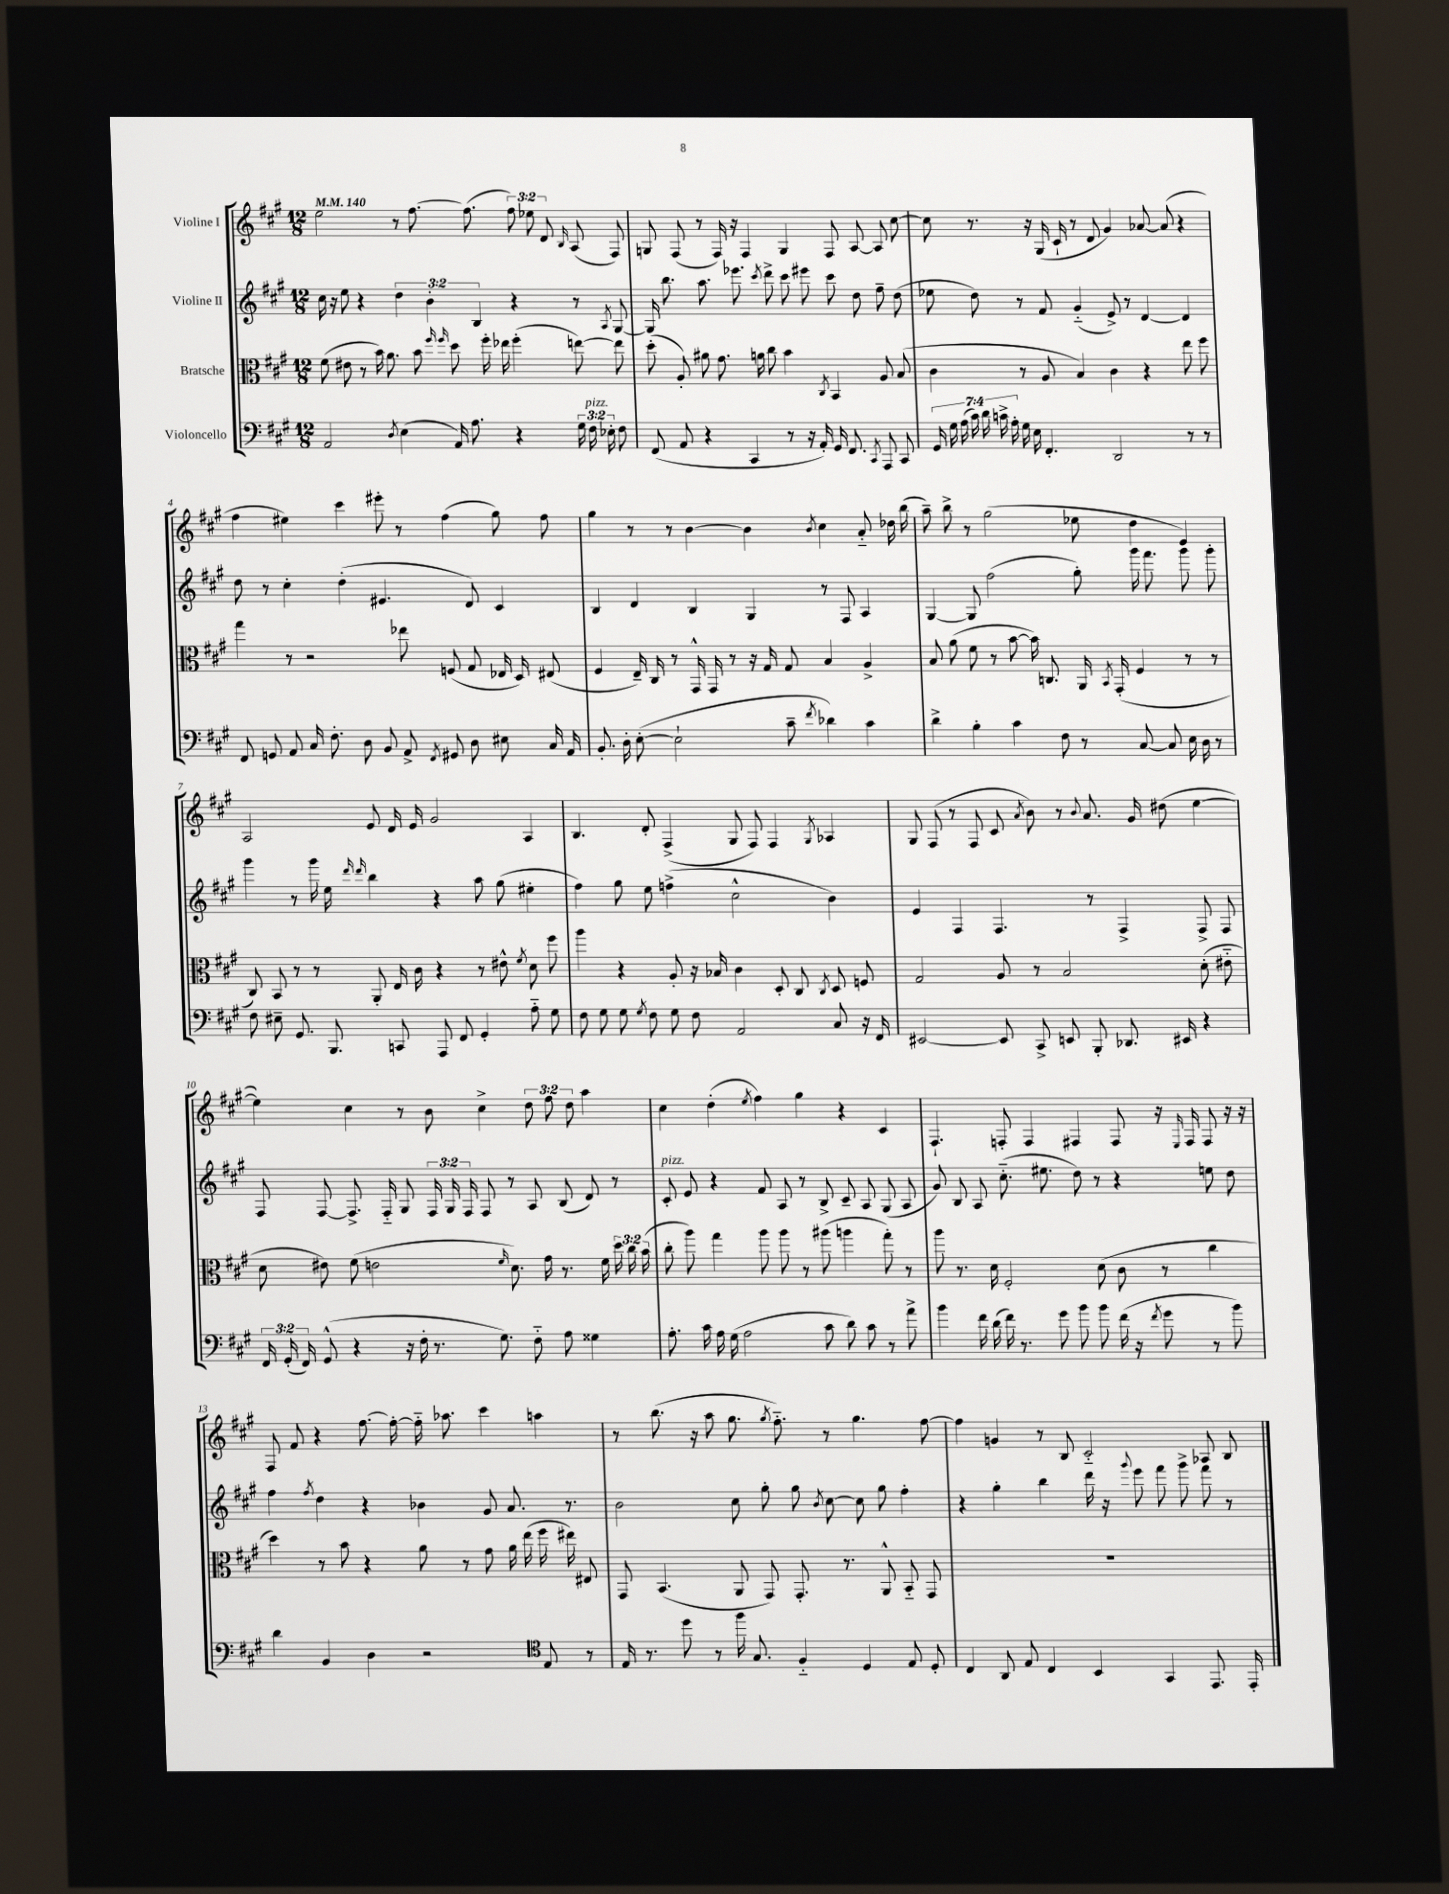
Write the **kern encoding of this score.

**kern	**kern	**kern	**kern
*staff4	*staff3	*staff2	*staff1
*clefF4	*clefC3	*clefG2	*clefG2
*k[f#c#g#]	*k[f#c#g#]	*k[f#c#g#]	*k[f#c#g#]
*M12/8	*M12/8	*M12/8	*M12/8
*MM140	*MM140	*MM140	*MM140
2AA/	(8f#\	16cc#\	2ee\
.	.	16r	.
.	8e#\	8ee\	.
.	8r	4r	.
.	16b\)	.	.
.	8.a\	.	.
8qD/	.	.	.
(4E\	.	6dd\	8r
.	8b\	.	[8.ff#\
.	.	6b'\	.
.	16qqff#/	.	.
.	16qqff#/	.	.
16AA/)	8dd\	.	.
8.A\	.	.	(8.ff#\]
.	.	6B/	.
.	16ff#'\	.	.
.	16ee-\	.	.
4r	(4ff#'\	4r	12ff#\)
.	.	.	12ee-\
.	.	.	12d/
.	.	.	16qqB/
24G#\	[8ee\)	8r	(8A/
24F#\	.	.	.
24E-'\	.	.	.
.	.	8qA/	.
8F#\	8ee\]	[8G#/	8F#/)
=	=	=	=
(8FF#/	(8dd'\	16G#/]	8G/
.	.	8.bb\	.
8AA/	8A'/)	.	(8F#/
4r	8a#\	8.aa\	8r
.	8.g#\	.	16F#/)
.	.	8.eee-\	16r
4CC#/	.	.	4F#/
.	16a\	.	.
.	.	8qccc#/	.
.	8cc#\	8ddd^\	.
8r	4b\	8ccc#\	4G/
16r	.	8eee#\	.
16AA'/)	.	.	.
.	8qC#/	.	.
16GG#/	4BB/	8ccc#\	8F#/
8.FF#/	.	.	.
.	.	8dd\	[8A/
8qCC#/	.	.	.
8AAA/	8A/	8ff#~\	8A/]
8CC#/	(8B/	(8dd\	[8cc#\
=	=	=	=
28GG#/	4c#\	8ee-\	8cc#\]
28G#\	.	.	.
(28A\	.	.	.
28c#\)	.	.	.
.	.	8dd\)	8.r
28d\	.	.	.
28c^\	.	.	.
28A'\	.	.	.
16G#\	8r	8r	.
16E\	.	.	16r
4.FF#'/	8A/	8f#/	(16G#/
.	.	.	16c#`/
.	4B/)	(4g#'~/	8r
.	.	.	8d/
2DD/	4c#\	8e^/)	4g#/)
.	.	8r	.
.	4r	[4d/	[8a-/
.	.	.	(8a-/]
8r	8ee\	4d/]	4r
8r	8ff#\	.	.
=	=	=	=
8FF#/	4gg#\	8dd\	4ff#\
8GG/	.	8r	.
8AA/	8r	4cc#'\	4ee#\)
16C#/	2r	.	.
8.F#'\	.	.	.
.	.	(4dd'\	4ccc#\
8D\	.	.	.
8BB/	.	4.e#/	8eee#'\
8AA^/	8ee-\	.	8r
8qFF#/	.	.	.
8GG#/	(8F/	.	(4ff#\
8D\	8G#/	8d/)	.
8E#\	16E-/	4c#/	8gg#\)
.	16D/)	.	.
16C#/	(8E#/	.	8ff#\
16AA/	.	.	.
=	=	=	=
8.BB'/	4F#/	4B/	4gg#\
16D'\	.	.	.
([8E'\	16E~/)	4d/	8r
.	16C#/	.	.
2E`\]	8r	.	8r
.	16GG#^^/	4B/	[4b\
.	16GG#/	.	.
.	8r	.	.
.	16r	4G#/	4b\]
.	16G#/	.	.
8c#~\	8G#/	.	.
8qf#/	.	.	8qb/
4d-\)	4B/	8r	4cc#\
.	.	8F#/	.
4c#\	4A^/	4A/	8a'~/
.	.	.	16dd-\
.	.	.	(16bb\
=	=	=	=
4d^\	8B/	[4G#/	8aa~\)
.	(8a\	.	8bb^\
4B'\	8f#\	8G#/]	8r
.	8r	(2ff#\	(2gg#\
4c#\	[8b\	.	.
.	16b\])	.	.
.	8.C/	.	.
8F#\	.	.	.
8r	16AA/	8gg#'\)	8ee-\
.	8qBB/	.	.
.	(16GG#'/	.	.
[8C#/	4F#/	16ggg#\	4dd\
.	.	8.fff#\	.
8C#/]	.	.	.
16E\	8r	8ggg#\	4e/)
16D\	.	.	.
8r	8r	8ggg#'\	.
=	=	=	=
8F#\	8C#/)	4ggg#\	2A/
8E#~\	8BB/	.	.
8.GG#/	8r	8r	.
.	8r	16ggg#\	.
8.BBB/	.	16ee\	.
.	.	16qqddd/	.
.	.	16qqddd/	.
.	8AA'/	4bb\	8e/
8CC/	16E/	.	16d/
.	16c#\	.	16e/
8AAA/	4r	4r	2g#/
8FF#/	.	.	.
4GG#'/	8r	8aa\	.
.	8e#^^\	(8gg#\	.
.	8qf#/	.	.
8A'~\	8d\	4ee#'\	4A/
8G#\	8ff#\	.	.
=	=	=	=
8F#\	4aa\	4ff#\)	4.B/
8G#\	.	.	.
8G#\	4r	8gg#\	.
8qG#/	.	.	.
8F#\	.	8ee\	8d'/
8G#\	8A'/	(4ff^\	(4F#^/
8F#\	16r	.	.
.	16B-/	.	.
2AA/	4c#\	2cc#^^\	8G#/
.	.	.	8F#/)
.	8D'/	.	4F#/
.	8C#/	.	.
.	8qC#/	.	8qG#/
8C#/	8D/	4b\)	4A-/
16r	8F/	.	.
16FF#/	.	.	.
=	=	=	=
[2EE#/	2G#/	4e/	8G#/
.	.	.	(8F#/
.	.	4F#/	8r
.	.	.	8F#/
8EE#/]	8A/	4.F#/	8c#/
.	.	.	8qa/
8CC#^/	8r	.	8b\)
8EE/	2B/	.	8r
.	.	.	8qqb/
8BBB'/	.	8r	8.a/
8.DD-/	.	4F#^/	.
.	.	.	16g#/
.	.	.	(8dd#\
16EE#/	.	.	.
4r	(8d'\	8F#^/	[4ee\
.	8e#'~\	8F#/	.
=	=	=	=
24FF#/	8d\	8F#/	4ee\])
(24GG#'/	.	.	.
24FF#/)	.	.	.
(8GG#^^/	8e#\)	[8F#/	.
4r	(8f#\	8.F#^/]	4cc#\
.	2e\	.	.
.	.	16F#'~/	.
16r	.	8G#/	8r
16F#'\	.	.	.
8.r	.	24F#/	8b\
.	.	24G#/	.
.	.	24F#/	.
.	.	8F#/	4cc#^\
8.G#\)	.	.	.
.	16qqf#/	.	.
.	8.d\)	8r	.
8F#'~\	.	8A/	12dd\
.	16g#\	.	.
.	.	.	12ff#\
8A\	8.r	(8B/	.
.	.	.	12dd\
4G##\	.	8d/)	4aa\
.	16f#\	.	.
.	24dd\	8r	.
.	24cc#\	.	.
.	(24b\	.	.
=	=	=	=
8.A'\	8cc#'\	8c#'/	4cc#\
.	8aa\)	8e/	.
16c#\	.	.	.
16A\	4gg#\	4r	(4dd'\
(16G#\	.	.	.
2A\	.	.	.
.	.	.	8qee/
.	8aa\	8f#/	4ff#\)
.	8aa\	8A/	.
.	8r	8r	4gg#\
8c#\	(8aa#\	8B^/	.
8d\)	4aa\	8c#~/	4r
8c#\	.	8A/	.
8r	8gg#'\)	(8G#/	4c#/
8a^\	8r	8A/	.
=	=	=	=
4b\	8aa\	8g#/)	4.F#`/
.	8.r	8B/	.
16f#\	.	8A/	.
(16d\	16d\	.	.
16f#\)	2F#'/	(8.cc#'~\	8F'/
8.r	.	.	.
.	.	.	4F/
.	.	8.ee#\	.
8g#\	.	.	.
8b\	.	8dd\)	4F#/
8b\	(8d\	8r	.
(16f#\	8c#\	4r	8F#/
16r	.	.	.
8qf#/	.	.	.
8g#\	8r	.	16r
.	.	.	16qqE/
.	.	.	16F#/
8r	4cc#\	8ee\	8F#/
8b\)	.	8dd\	16r
.	.	.	16r
=	=	=	=
4d\	4dd\)	4ff#\	8F#/
.	.	.	8f#/
.	.	8qff#/	.
4BB/	8r	4dd\	4r
.	8b\	.	.
4D\	4r	4r	[8.ff#\
.	.	.	16ff#'\_
2r	8a\	4b-\	16ff#'~\]
.	.	.	8.aa-\
.	8r	.	.
.	8g#\	8g#/	4ccc#\
.	16a\	8.a/	.
.	(16ee\	.	.
*clefC4	*	*	*
8E/	16ff#\	.	4aa\
.	16ee#\)	8.r	.
8r	8E#/	.	.
=	=	=	=
16E/	8GG#/	2b\	8r
8.r	.	.	.
.	(4.BB/	.	(8.bb\
8dd\	.	.	.
.	.	.	16r
8r	.	.	8aa\
16ff#\	8AA/	8cc#\	8.gg#\
8.G#/	.	.	.
.	8GG#/)	8gg#'\	.
.	.	.	8qgg#/
.	.	.	8.ff#'~\)
4F#'~/	8.GG#'/	8gg#\	.
.	.	8qb/	.
.	.	[8cc#\	8r
.	8.r	.	.
4D/	.	8cc#\]	4.gg#\
.	8AA^^/	8gg#\	.
8E/	8BB'~/	4ff#'\	.
8D'/	8GG#/	.	[8ff#\
=	=	=	=
4C#/	1.r	4r	4ff#\]
8AA/	.	4gg#'\	4g/
8E/	.	.	.
4C#/	.	4bb\	8r
.	.	.	8B/
4BB/	.	16ddd\	2c#'~/
.	.	16r	.
.	.	8qqggg#/	.
.	.	8eee\	.
4GG#/	.	8fff#\	.
.	.	8ggg#^\	.
8.EE/	.	8fff#\	8A-/
.	.	8r	8B/
16EE'/	.	.	.
==	==	==	==
*-	*-	*-	*-
